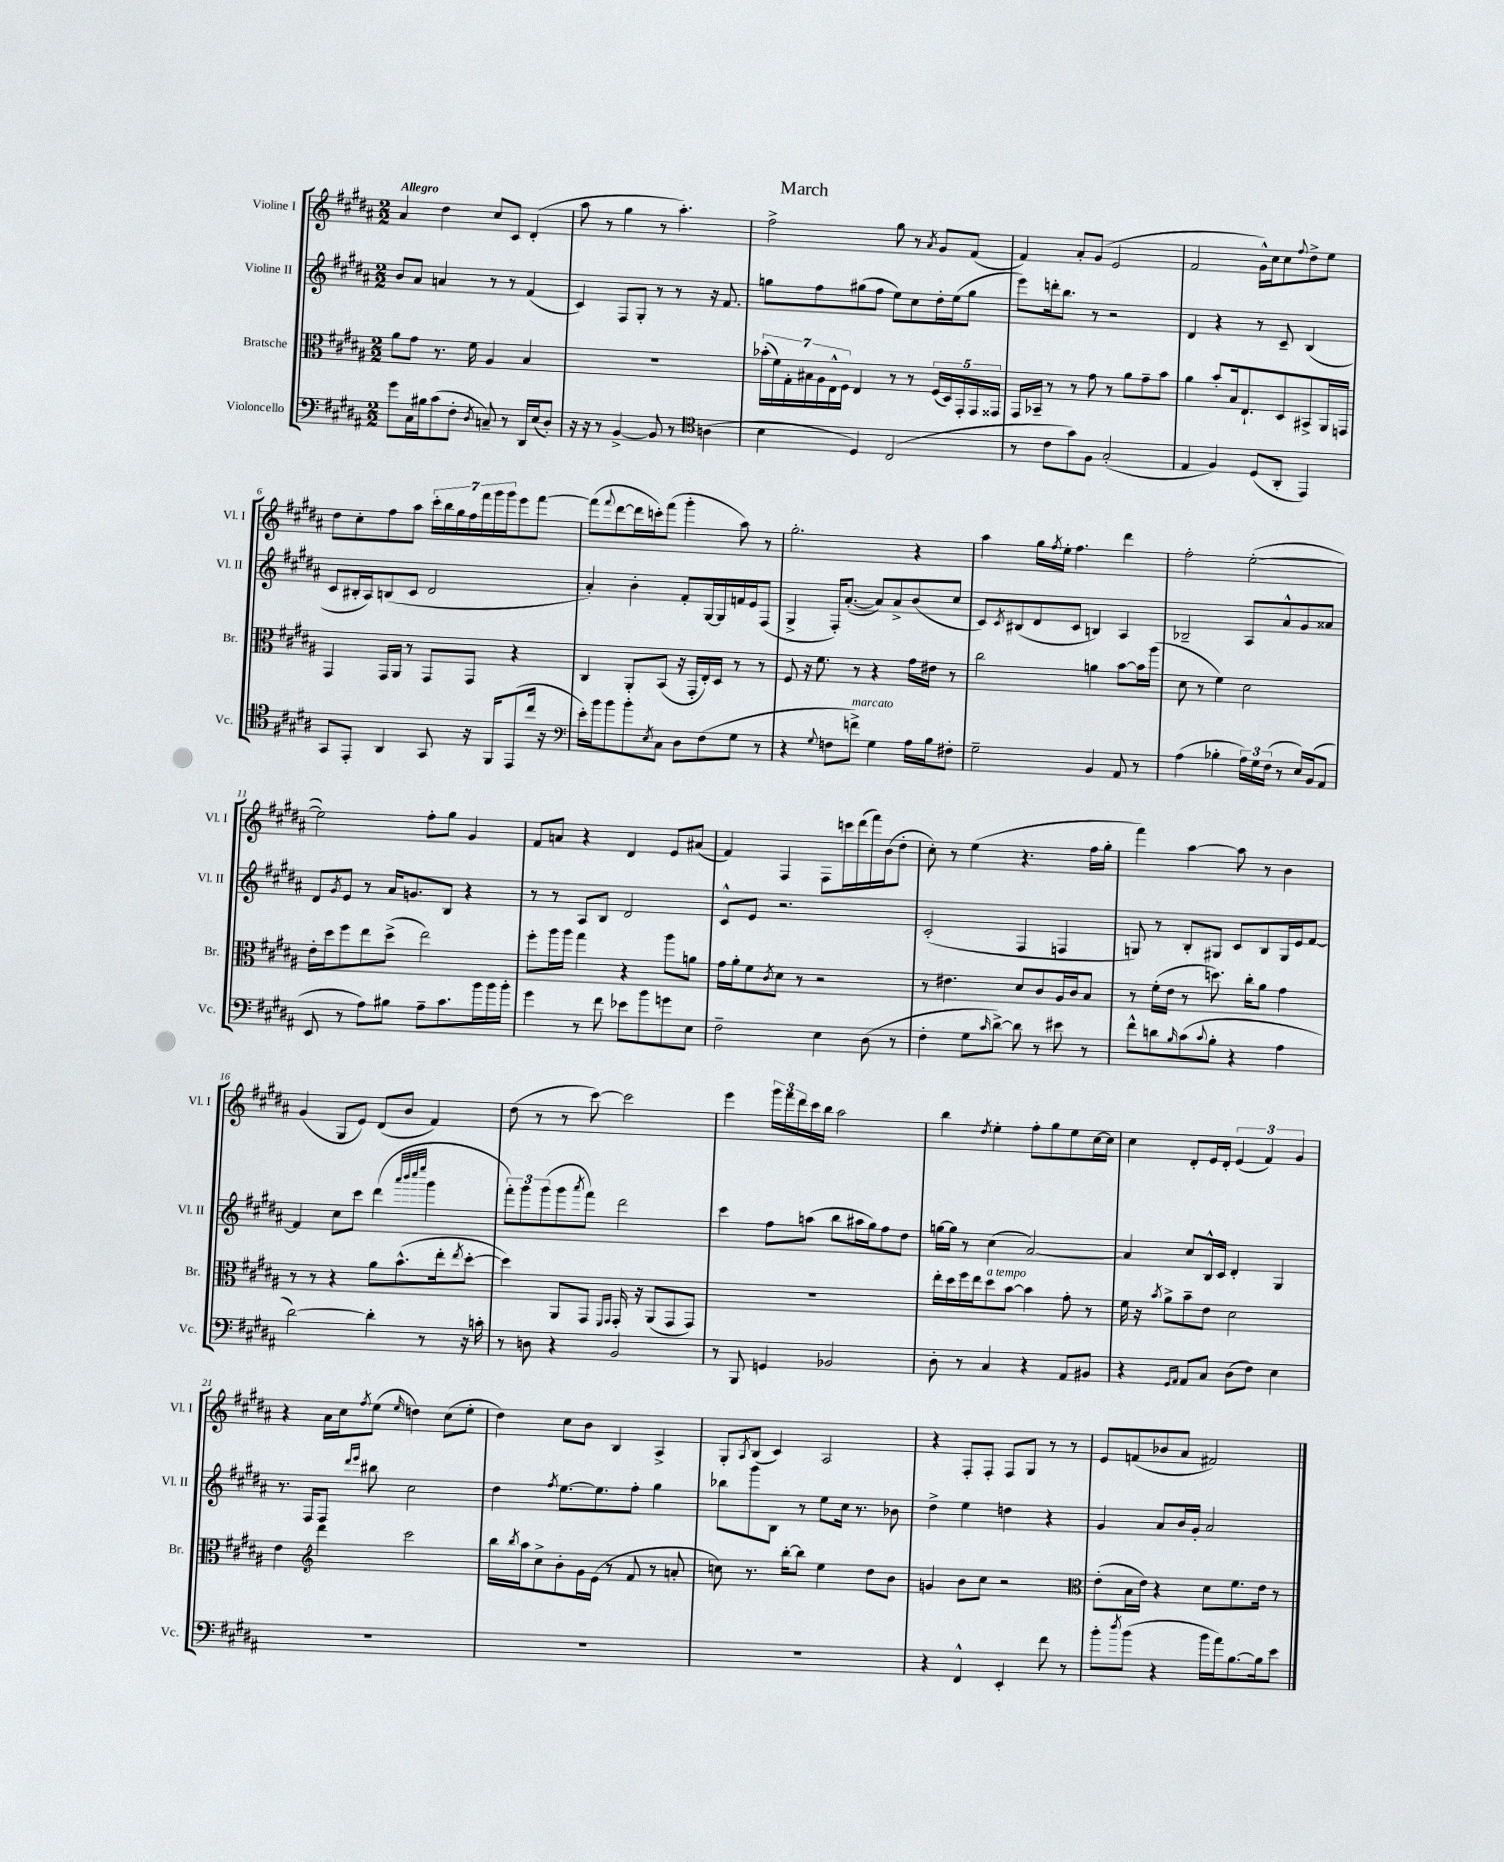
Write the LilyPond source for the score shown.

\header { title = "March" }
<<
\new StaffGroup <<
\new Staff = "s0" \with { instrumentName = "Violine I" shortInstrumentName = "Vl. I" } {
    \clef treble \key b \major \numericTimeSignature \time 2/2 \tempo "Allegro"
    ais'4 dis''4 cis''8 cis'8 dis'4-.( |
    ais''8 r8 gis''4 r8 ais''4.-.) |
    fis''2-> gis''8 r8 \acciaccatura { ais'8 } gis'8 fis'8( |
    fis'4) ais'8-. gis'8( e'2 |
    fis'2 gis'16-^) cis''16 cis''8 \appoggiatura { fis''8 } dis''8-> e''8 |
    dis''8 cis''8-. fis''8 ais''8 \tuplet 7/4 { cis'''16-. b''16 gis''16 fis''16 fis'''16 gis'''16 gis'''16 } e'''8 fis'''8~ |
    fis'''8( \appoggiatura { fis'''8 } dis'''8~ dis'''16 c'''16-.) fis'''8( gis'''4-. ais''8) r8 |
    gis''2.-. r4 |
    ais''4 gis''16 \acciaccatura { fis''8 } e''16-. fis''4. dis'''4 |
    fis''2-. e''2~-.( |
    e''2) fis''8-. gis''8 gis'4 |
    fis'8 a'8 r4 dis'4 e'8 ais'8( |
    fis'4) fis4 fis8 c'''16 dis'''16( fis'''16) b'16( dis''8-. |
    cis''8-.) r8 e''4( r4. fis''16 gis''16-. |
    fis'''4) ais''4~ ais''8 r8 b'4 |
    gis'4( gis8 e'8) dis'8( b'8 fis'4) |
    dis''8( r8 r8 cis'''8~) cis'''2 |
    e'''4 \tuplet 3/2 { gis'''16 fis'''16 dis'''16 } cis'''16 b''16 ais''2 |
    b''4 \acciaccatura { dis''8 } e''4-. fis''8-. gis''8 e''8 cis''16~ cis''16 |
    cis''4 dis'8-. e'16 dis'16-. \tuplet 3/2 { e'4( fis'4) gis'4 } |
    r4 ais'16 cis''16 \acciaccatura { fis''8 } e''8( \grace { e''16 } d''4) cis''8( e''8-. |
    dis''4) cis''8 b'8 b4 ais4-> |
    gis8-. \acciaccatura { ais8 } b8( cis'4) ais2 |
    r4 fis8-. fis8-. fis8 gis8 r8 r8 |
    e'8 f'8( bes'8 ais'8 fis'2) \bar "|." |
}
\new Staff = "s1" \with { instrumentName = "Violine II" shortInstrumentName = "Vl. II" } {
    \clef treble \key b \major \numericTimeSignature \time 2/2
    b'8 ais'8 a'4 r8 r8 fis'4( |
    cis'4) fis8 gis8-. r8 r8 r16 fis'8. |
    g''8 fis''8 gis''8( fis''8 e''8) cis''8 dis''16-. e''16( gis''8 |
    e'''8) d'''16-. b''8. r8 r2 |
    dis'4 r4 r8 cis'8-- b4( |
    cis'8 bis16-. ais16) b8( cis'8 dis'2 |
    ais'4-.) b'4-. fis'8-. gis16~ gis16 f'16 e'16 fis8( |
    gis4-> fis16-.) ais'8.~-.( ais'8) ais'8-> b'8( cis''8 |
    cis'8) \acciaccatura { cis'8 } bis8( dis'8 cis'8 b4) ais4 |
    bes2-- ais8 ais'8-^ gis'8 aisis'8 |
    dis'8 \acciaccatura { gis'8 } e'8 r8 ais'16 g'8. b8 r4 |
    r8 r8 ais8 b8 dis'2 |
    cis'8-^ e'8 r2. |
    cis'2-.( fis4 f4 |
    g8) r8 b8-. gis8 cis'8 b8 gis16 e'16 fis'8~ |
    fis'4 cis''8 cis'''8 dis'''4( \grace { ais'''32 b'''32 cis''''32 e''''32 } gis'''4 |
    \tuplet 3/2 { fis'''8-.) gis'''8 gis'''8( } gis'''8 \acciaccatura { ais'''8 } fis'''8) dis'''2 |
    cis'''4 fis''8 a''8( b''8 ais''16 gis''16) fis''8 dis''8 |
    g''16~ g''16 r8 cis''4( ais'2~) |
    ais'4 cis''8 b16-^ cis'16 dis'4-. gis4 |
    r8. fis16 fis8 \grace { dis'''16 e'''16 } bis''8 cis''2 |
    dis''4 \acciaccatura { fis''8 } e''8.~ e''8. fis''8-. gis''4 |
    bes''8 gis'''8 b8 r8 e''8 cis''16 r8. bes'8 |
    dis''4-> e''4 d''4 r4 |
    gis'4 ais'8 b'16 gis'16-. ais'2 \bar "|." |
}
\new Staff = "s2" \with { instrumentName = "Bratsche" shortInstrumentName = "Br." } {
    \clef alto \key b \major \numericTimeSignature \time 2/2
    ais'8 gis'8 r8. fis'16 ais4 b4 |
    R1 |
    \tuplet 7/4 { bes'16-.( fis'16) gis16-. bis16 ais16 e16-^ fis16 } e4 r8 r8 \tuplet 5/4 { fis16( dis16) gis,16-. gis,16 gisis,16 } |
    gis,16 bes,16-- r8 r8 gis'8 r8 ais'8 gis'8-- b'8 |
    ais'4 b'8-. b16 e8.-! dis8 bis,8-> ais,16 g,16 |
    gis,4 gis,16 ais,16 r8 gis,8 gis,8 r4 |
    cis4 ais,8-. b,8( r16 gis,16-. e16-.) dis16 r8 r8 |
    fis8 r16 fis'8. r8 r4 gis'16 eis'16 r8 |
    cis''2 a'4 b'8~ b'16 ais''16( |
    dis'8 r8 fis'4) dis'2 |
    e'16-. dis''16 fis''8 e''8 dis''8->( e''2) |
    fis''8-. ais''16 ais''16 gis''4 r4 ais''8 a'8 |
    gis'16 ais'16-. fis'8 \acciaccatura { cis'8 } dis'8 r8 r2 |
    r8 eis'4. dis'8 cis'8 ais16 cis'16 b8 |
    r8 fis'16-.( e'16 r8 d''8.) cis''16-. ais'8 gis'4 |
    r8 r8 r4 ais'8 b'8.-^( e''16-. \acciaccatura { e''8 } dis''8~-. |
    dis''4) ais,8 gis,8 \grace { fis,16 gis,16 } gis,16-. r16 ais,8( gis,8 gis,8) |
    R1 |
    e''16-. dis''16 fis''16 e''16 dis''8^\markup { \italic "a tempo" } b'8~ b'4 gis'8-. r8 |
    fis'16 r16 \acciaccatura { b'8 } ais'8-> b'8-- e'8 dis'2 |
    e'4 \clef treble dis'''4 cis'''2 |
    b''16 \acciaccatura { b''8 } ais''16 cis''8-> b'8-. gis'16 e'16( r8 fis'8 r8 a'8-. |
    c''8) r8. b''16~-. b''8 e''4 dis''8 b'8 |
    g'4 b'8 cis''8 r2 |
    \clef alto e'8-.( b16 e'16) r4 dis'8 fis'8. e'16 r8 \bar "|." |
}
\new Staff = "s3" \with { instrumentName = "Violoncello" shortInstrumentName = "Vc." } {
    \clef bass \key b \major \numericTimeSignature \time 2/2
    gis'8 cis16 bis16 cis'8( fis8-. \acciaccatura { dis8 } c8--) r8 dis,16 e16( dis8-.) |
    r16 r16 r8 b,4~-> b,8 r8 \clef tenor a4( |
    b4 dis4) cis2( |
    r8 cis'8 gis'8) fis8 gis2-.( |
    e4 fis4) dis8( ais,8-. e,4) |
    gis,8 e,8-. ais,4 gis,8 r16 fis,16 e,8( cis''16 r16 |
    \clef bass e'16-.) b'16 b'8 b'8-. \acciaccatura { e8 } cis8 dis8 fis8( gis8 r8 |
    r4 \appoggiatura { gis8 } f8 f'8->^\markup { \italic "marcato" }) gis4 ais16 b16 fis8-. |
    gis2-- b,4 ais,8 r8 |
    ais4( bes4-. \tuplet 3/2 { ais16) gis16 fis16( } r8 e16) b,16( ais,8 |
    e,8 r8 ais8) bis8 ais8-- cis'8. b'16 b'16 b'16-. |
    gis'4 r8 fis'8 ees'8 b'8 g'8 e8 |
    fis2-- e4 dis8( r8 |
    fis4-. gis8 \grace { cis'16 } dis'8~->) dis'8 r8 eis'8 r8 |
    fis'8-^ d'8 \grace { b16 } cis'8( \appoggiatura { cis'8 } b8-. r4 ais4 |
    dis'2~) dis'4-. r8 r16 c'16-. |
    r8 d8 r4 b,2 |
    r8 b,,8 g,4 bes,2 |
    dis8-. r8 cis4 r4 ais,8 bis,8 |
    r4 \grace { gis,16 ais,16 } ais,8 cis8 dis8( fis8) e4 |
    R1 |
    R1 |
    R1 |
    r4 fis,4-^ e,4-. fis'8 r8 |
    b'8-. \acciaccatura { dis''8 } b'8( r4 b'16 ais'16) b8.~ b16 e'8 \bar "|." |
}
>>
>>
